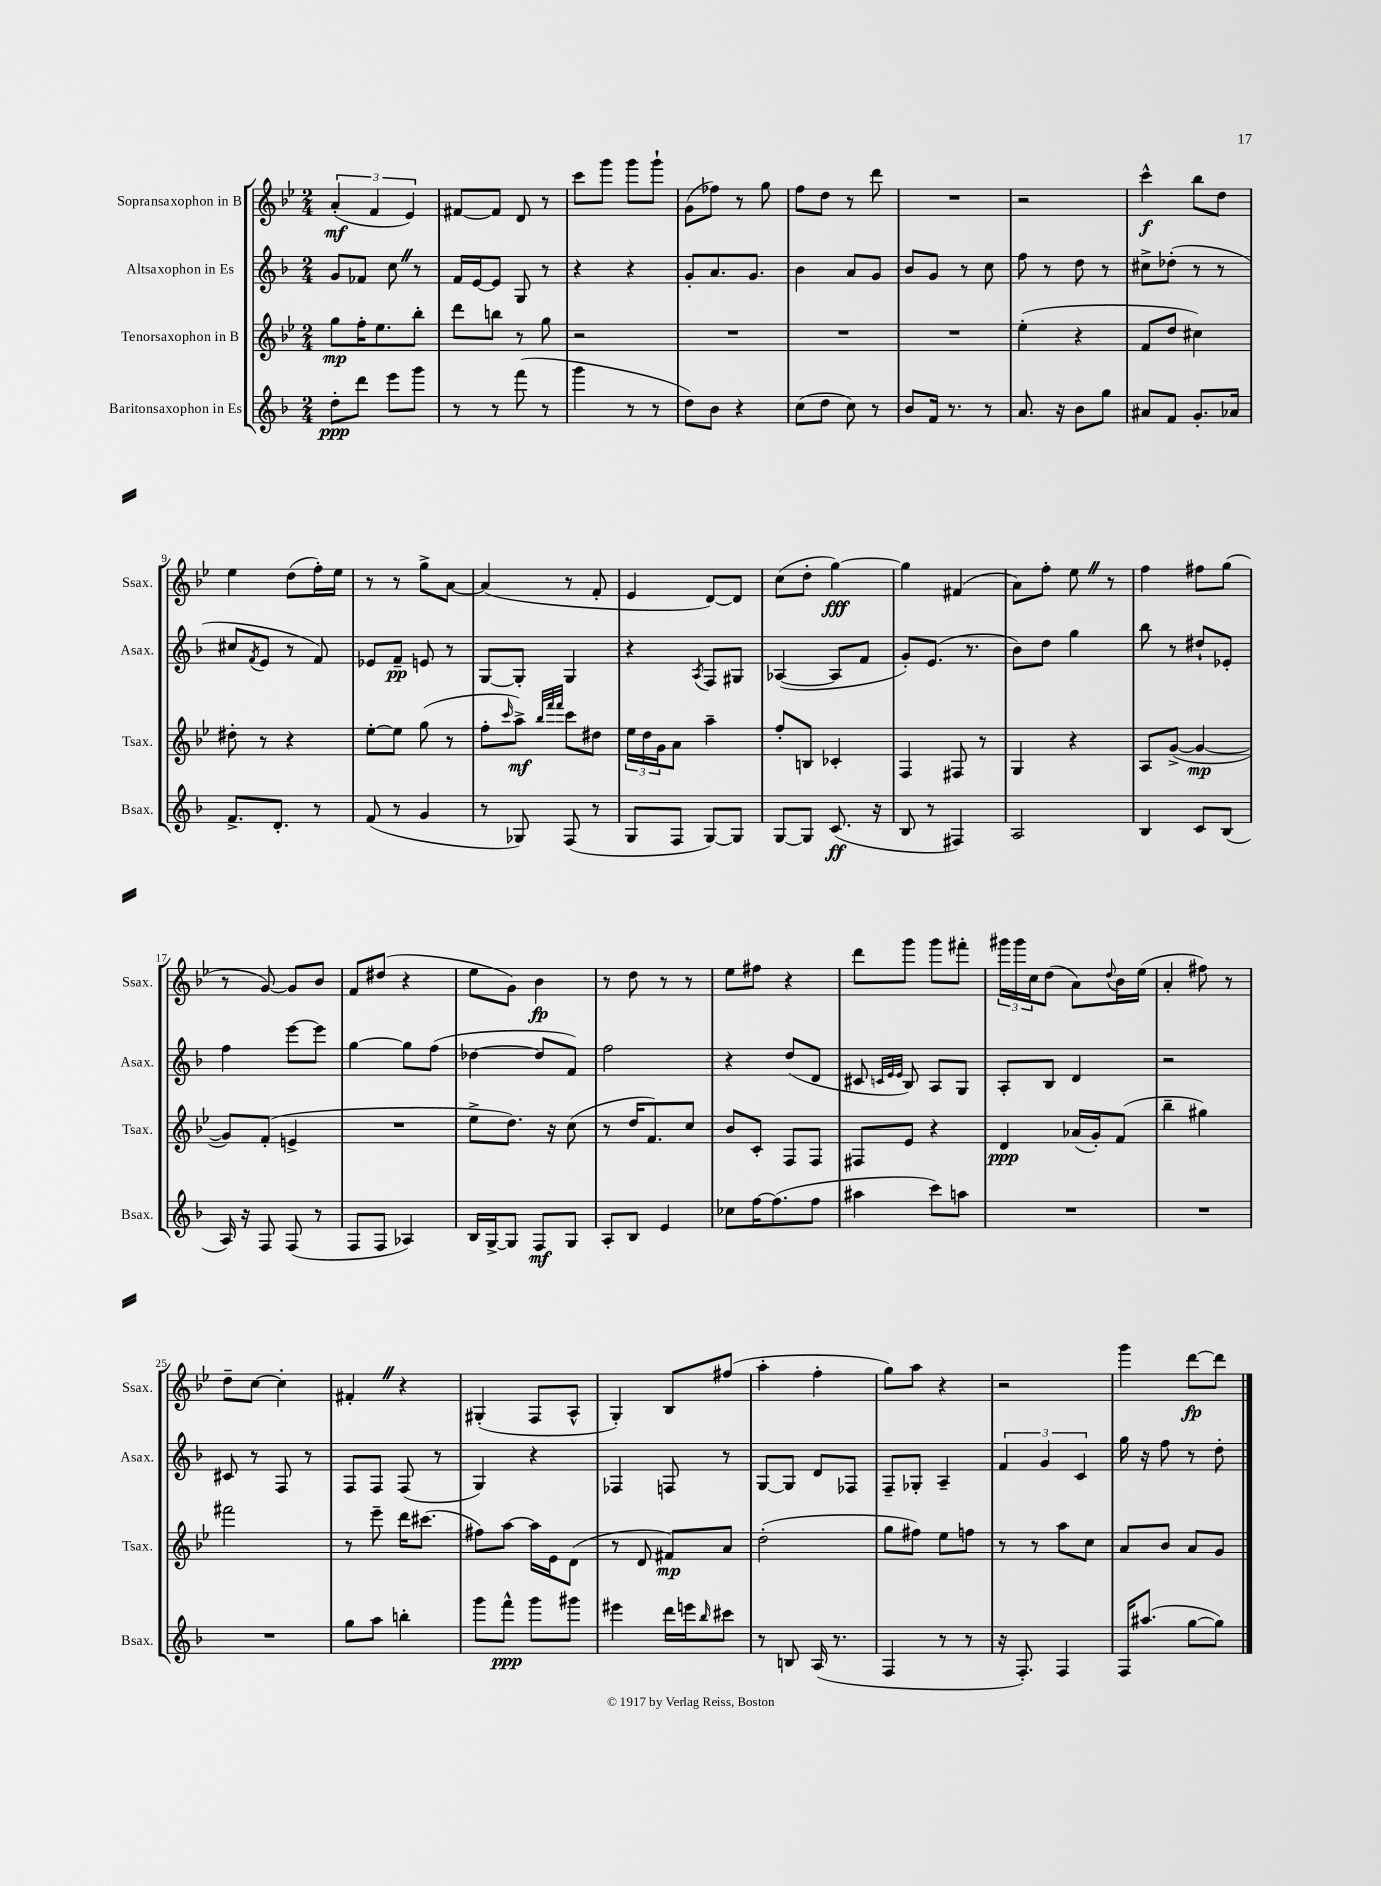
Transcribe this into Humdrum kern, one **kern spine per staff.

**kern	**dynam	**kern	**dynam	**kern	**dynam	**kern	**dynam
*part4	*part4	*part3	*part3	*part2	*part2	*part1	*part1
*staff4	*staff4	*staff3	*staff3	*staff2	*staff2	*staff1	*staff1
*I"Baritonsaxophon in Es	*	*I"Tenorsaxophon in B	*	*I"Altsaxophon in Es	*	*I"Sopransaxophon in B	*
*I'Bsax.	*	*I'Tsax.	*	*I'Asax.	*	*I'Ssax.	*
*clefG2	*	*clefG2	*	*clefG2	*	*clefG2	*
*k[b-]	*	*k[b-e-]	*	*k[b-]	*	*k[b-e-]	*
*M2/4	*	*M2/4	*	*M2/4	*	*M2/4	*
=1	=1	=1	=1	=1	=1	=1	=1
8dd'\L	ppp	8gg\L	mp	8g/L	.	(6a'/	mf
8ddd\J	.	16ff'\K	.	8f-X/J	.	.	.
.	.	.	.	.	.	6f/	.
.	.	8.ee-\	.	.	.	.	.
8eee\L	.	.	.	8ccZ\	.	.	.
.	.	.	.	.	.	6e-/)	.
8ggg\J	.	8bb-'\J	.	8r	.	.	.
=2	=2	=2	=2	=2	=2	=2	=2
8r	.	8ddd\L	.	16f/LL	.	[8f#X/L	.
.	.	.	.	[16e/J	.	.	.
8r	.	8bbn\J	.	8e/J]	.	8f#/J]	.
(8fff\	.	8r	.	8G/	.	8d/	.
8r	.	8gg\	.	8r	.	8r	.
=3	=3	=3	=3	=3	=3	=3	=3
4ggg\	.	2r	.	4r	.	8ccc\L	.
.	.	.	.	.	.	8ggg\J	.
8r	.	.	.	4r	.	8ggg\L	.
8r	.	.	.	.	.	8ggg`\J	.
=4	=4	=4	=4	=4	=4	=4	=4
8dd\L)	.	2r	.	8g'/L	.	(8g\L	.
8b-\J	.	.	.	8.a/	.	8ff-X\J)	.
4r	.	.	.	.	.	8r	.
.	.	.	.	8.g/J	.	.	.
.	.	.	.	.	.	8gg\	.
=5	=5	=5	=5	=5	=5	=5	=5
(8cc\L	.	2r	.	4b-\	.	8ff\L	.
8dd\J	.	.	.	.	.	8dd\J	.
8cc\)	.	.	.	8a/L	.	8r	.
8r	.	.	.	8g/J	.	8ddd\	.
=6	=6	=6	=6	=6	=6	=6	=6
8b-/L	.	2r	.	8b-/L	.	2r	.
16f/Jk	.	.	.	8g/J	.	.	.
8.r	.	.	.	.	.	.	.
.	.	.	.	8r	.	.	.
8r	.	.	.	8cc\	.	.	.
=7	=7	=7	=7	=7	=7	=7	=7
8.a/	.	(4ee-'\	.	8ff\	.	2r	.
.	.	.	.	8r	.	.	.
16r	.	.	.	.	.	.	.
8b-\L	.	4r	.	8dd\	.	.	.
8gg\J	.	.	.	8r	.	.	.
=8	=8	=8	=8	=8	=8	=8	=8
8a#X/L	.	8f/L	.	8cc#X^\L	.	4ccc^^\	f
8f/J	.	8dd/J	.	(8dd-X'\J	.	.	.
8.g'/L	.	4cc#X\)	.	8r	.	8bb-\L	.
.	.	.	.	8r	.	8dd\J	.
16a-X/Jk	.	.	.	.	.	.	.
!!LO:LB:g=z
=9	=9	=9	=9	=9	=9	=9	=9
8.f^/L	.	8dd#X'\	.	8cc#X/L	.	4ee-\	.
.	.	.	.	8qf/	.	.	.
.	.	8r	.	8e/J	.	.	.
8.d'/J	.	.	.	.	.	.	.
.	.	4r	.	8r	.	(8dd\L	.
8r	.	.	.	8f/)	.	16ff'\L)	.
.	.	.	.	.	.	16ee-\JJ	.
=10	=10	=10	=10	=10	=10	=10	=10
(8f/	.	[8ee-'\L	.	8e-X/L	.	8r	.
8r	.	8ee-\J]	.	8f~/J	pp	8r	.
4g/	.	(8gg\	.	8en/	.	8gg^\L	.
.	.	8r	.	8r	.	[8a\J	.
=11	=11	=11	=11	=11	=11	=11	=11
8r	.	8ff'\L	.	[8G/L	.	(4a/]	.
.	.	16qqccc/	.	.	.	.	.
8G-X/)	.	8aa^\J)	mf	8G'/J]	.	.	.
.	.	32qqbb-/LLL	.	.	.	.	.
.	.	32qqfff/	.	.	.	.	.
.	.	32qqfff/JJJ	.	.	.	.	.
(8F/	.	8ccc\L	.	4G/	.	8r	.
8r	.	8dd#X\J	.	.	.	8f'/	.
=12	=12	=12	=12	=12	=12	=12	=12
8G/L	.	24ee-\LL	.	4r	.	4e-/	.
.	.	24dd\	.	.	.	.	.
.	.	24g\J	.	.	.	.	.
8F/J	.	8a\J	.	.	.	.	.
.	.	.	.	8qA/	.	.	.
[8G/L)	.	4aa~\	.	8F/L	.	[8d/L)	.
8G/J]	.	.	.	8G#X/J	.	8d/J]	.
=13	=13	=13	=13	=13	=13	=13	=13
[8G/L	.	8ff'/L	.	([4A-X/	.	(8cc\L	.
8G/J]	.	8Bn/J	.	.	.	8dd'\J	.
(8.c/	ff	4c-X'/	.	8A-/L]	.	[4gg\)	fff
.	.	.	.	8f/J	.	.	.
16r	.	.	.	.	.	.	.
=14	=14	=14	=14	=14	=14	=14	=14
8B-/	.	4F/	.	8g'/L)	.	4gg\]	.
8r	.	.	.	(8.e/J	.	.	.
4F#X/)	.	8F#X/	.	.	.	(4f#X/	.
.	.	.	.	8.r	.	.	.
.	.	8r	.	.	.	.	.
=15	=15	=15	=15	=15	=15	=15	=15
2A/	.	4G/	.	8b-\L)	.	8a\L)	.
.	.	.	.	8dd\J	.	8ff'\J	.
.	.	4r	.	4gg\	.	8ee-Z\	.
.	.	.	.	.	.	8r	.
=16	=16	=16	=16	=16	=16	=16	=16
4B-/	.	8A/L	.	8bb-\	.	4ff\	.
.	.	([8g^/J	.	8r	.	.	.
8c/L	.	4g/_	mp	8dd#X`/L	.	8ff#X\L	.
(8B-/J	.	.	.	8e-X'/J	.	(8gg\J	.
!!LO:LB:g=z
=17	=17	=17	=17	=17	=17	=17	=17
16A/)	.	8g/L])	.	4ff\	.	8r	.
16r	.	.	.	.	.	.	.
8F/	.	(8f'/J	.	.	.	[8g/)	.
(8F/	.	4en^/	.	[8eee\L	.	8g/L]	.
8r	.	.	.	8eee\J]	.	8b-/J	.
=18	=18	=18	=18	=18	=18	=18	=18
8F/L	.	2r	.	[4gg\	.	8f/L	.
8F/J	.	.	.	.	.	(8dd#X/J	.
4A-X/)	.	.	.	8gg\L]	.	4r	.
.	.	.	.	(8ff\J	.	.	.
=19	=19	=19	=19	=19	=19	=19	=19
16B-/LL	.	8ee-^\L	.	[4dd-X\	.	8ee-\L	.
[16G^/J	.	.	.	.	.	.	.
8G/J]	.	8.dd\J)	.	.	.	8g\J)	.
8F/L	mf	.	.	8dd-/L]	.	4b-\	fp
.	.	16r	.	.	.	.	.
8G/J	.	(8cc\	.	8f/J)	.	.	.
=20	=20	=20	=20	=20	=20	=20	=20
8A'/L	.	8r	.	2ff\	.	8r	.
8B-/J	.	16dd/KL	.	.	.	8dd\	.
.	.	8.f/)	.	.	.	.	.
4e/	.	.	.	.	.	8r	.
.	.	8cc/J	.	.	.	8r	.
=21	=21	=21	=21	=21	=21	=21	=21
8cc-X\L	.	8b-/L	.	4r	.	8ee-\L	.
[16ff\K	.	8c'/J	.	.	.	8ff#X\J	.
(8.ff\]	.	.	.	.	.	.	.
.	.	8F/L	.	(8dd/L	.	4r	.
8ff\J	.	8F/J	.	8d/J	.	.	.
=22	=22	=22	=22	=22	=22	=22	=22
4aa#X\	.	8F#X/L	.	8c#X/	.	8ddd\L	.
.	.	.	.	32qqcn/LLL	.	.	.
.	.	.	.	32qqe/	.	.	.
.	.	.	.	32qqe/JJJ	.	.	.
.	.	8e-/J	.	8B-/)	.	8ggg\J	.
8ccc\L)	.	4r	.	8A/L	.	8ggg\L	.
8aan\J	.	.	.	8G/J	.	8fff#X'\J	.
=23	=23	=23	=23	=23	=23	=23	=23
2r	.	4d/	ppp	8A'/L	.	24ggg#X\LL	.
.	.	.	.	.	.	24ggg#\	.
.	.	.	.	.	.	24cc\J	.
.	.	.	.	8B-/J	.	(8dd\J	.
.	.	(16a-X/LL	.	4d/	.	8a\L)	.
.	.	16g'/J)	.	.	.	.	.
.	.	.	.	.	.	8qqdd/	.
.	.	(8f/J	.	.	.	16b-\L	.
.	.	.	.	.	.	(16ee-\JJ	.
=24	=24	=24	=24	=24	=24	=24	=24
2r	.	4bb-~\	.	2r	.	4a'/	.
.	.	4gg#X\)	.	.	.	8ff#X\)	.
.	.	.	.	.	.	8r	.
!!LO:LB:g=z
=25	=25	=25	=25	=25	=25	=25	=25
2r	.	2fff#X\	.	8c#X/	.	8dd~\L	.
.	.	.	.	8r	.	[8cc\J	.
.	.	.	.	8F/	.	4cc'\]	.
.	.	.	.	8r	.	.	.
=26	=26	=26	=26	=26	=26	=26	=26
8gg\L	.	8r	.	8F/L	.	4f#X'Z/	.
8aa\J	.	8eee-~\	.	8F/J	.	.	.
4bbn'\	.	16ddd\KL	.	(8F/	.	4r	.
.	.	(8.ccc#X\J	.	.	.	.	.
.	.	.	.	8r	.	.	.
=27	=27	=27	=27	=27	=27	=27	=27
8ggg\L	.	8ff#X\L)	.	4G/)	.	(4G#X'/	.
8fff^^\J	ppp	[8aa\J	.	.	.	.	.
8ggg\L	.	16aa\LL]	.	4r	.	8F/L	.
.	.	16e-\J	.	.	.	.	.
8ggg#X\J	.	(8d\J	.	.	.	8A^^/J	.
=28	=28	=28	=28	=28	=28	=28	=28
4eee#X\	.	8r	.	4F-X/	.	4G'/)	.
.	.	8d/	.	.	.	.	.
16ddd\LL	.	8f#X/L)	mp	8Fn/	.	8B-/L	.
16eeen\J	.	.	.	.	.	.	.
16qqbb-/	.	.	.	.	.	.	.
8ccc#X\J	.	8a/J	.	8r	.	(8ff#X/J	.
=29	=29	=29	=29	=29	=29	=29	=29
8r	.	(2dd'\	.	[8G/L	.	4aa'\	.
8Bn/	.	.	.	8G/J]	.	.	.
(16A/	.	.	.	8d/L	.	4ff'\	.
8.r	.	.	.	.	.	.	.
.	.	.	.	8F-X/J	.	.	.
=30	=30	=30	=30	=30	=30	=30	=30
4F/	.	8gg\L	.	8F~/L	.	8gg\L)	.
.	.	8ff#X\J)	.	8G-X'/J	.	8aa\J	.
8r	.	8ee-\L	.	4A~/	.	4r	.
8r	.	8ffn\J	.	.	.	.	.
=31	=31	=31	=31	=31	=31	=31	=31
16r	.	8r	.	6f/	.	2r	.
8.F'/)	.	.	.	.	.	.	.
.	.	8r	.	.	.	.	.
.	.	.	.	6g/	.	.	.
4F/	.	8aa\L	.	.	.	.	.
.	.	.	.	6c/	.	.	.
.	.	8cc\J	.	.	.	.	.
=32	=32	=32	=32	=32	=32	=32	=32
16F/KL	.	8a/L	.	16gg\	.	4ggg\	.
(8.aa#X/J	.	.	.	16r	.	.	.
.	.	8b-/J	.	8ff\	.	.	.
[8gg\L	.	8a/L	.	8r	.	[8ddd\L	fp
8gg\J])	.	8g/J	.	8dd'\	.	8ddd\J]	.
==	==	==	==	==	==	==	==
*-	*-	*-	*-	*-	*-	*-	*-
